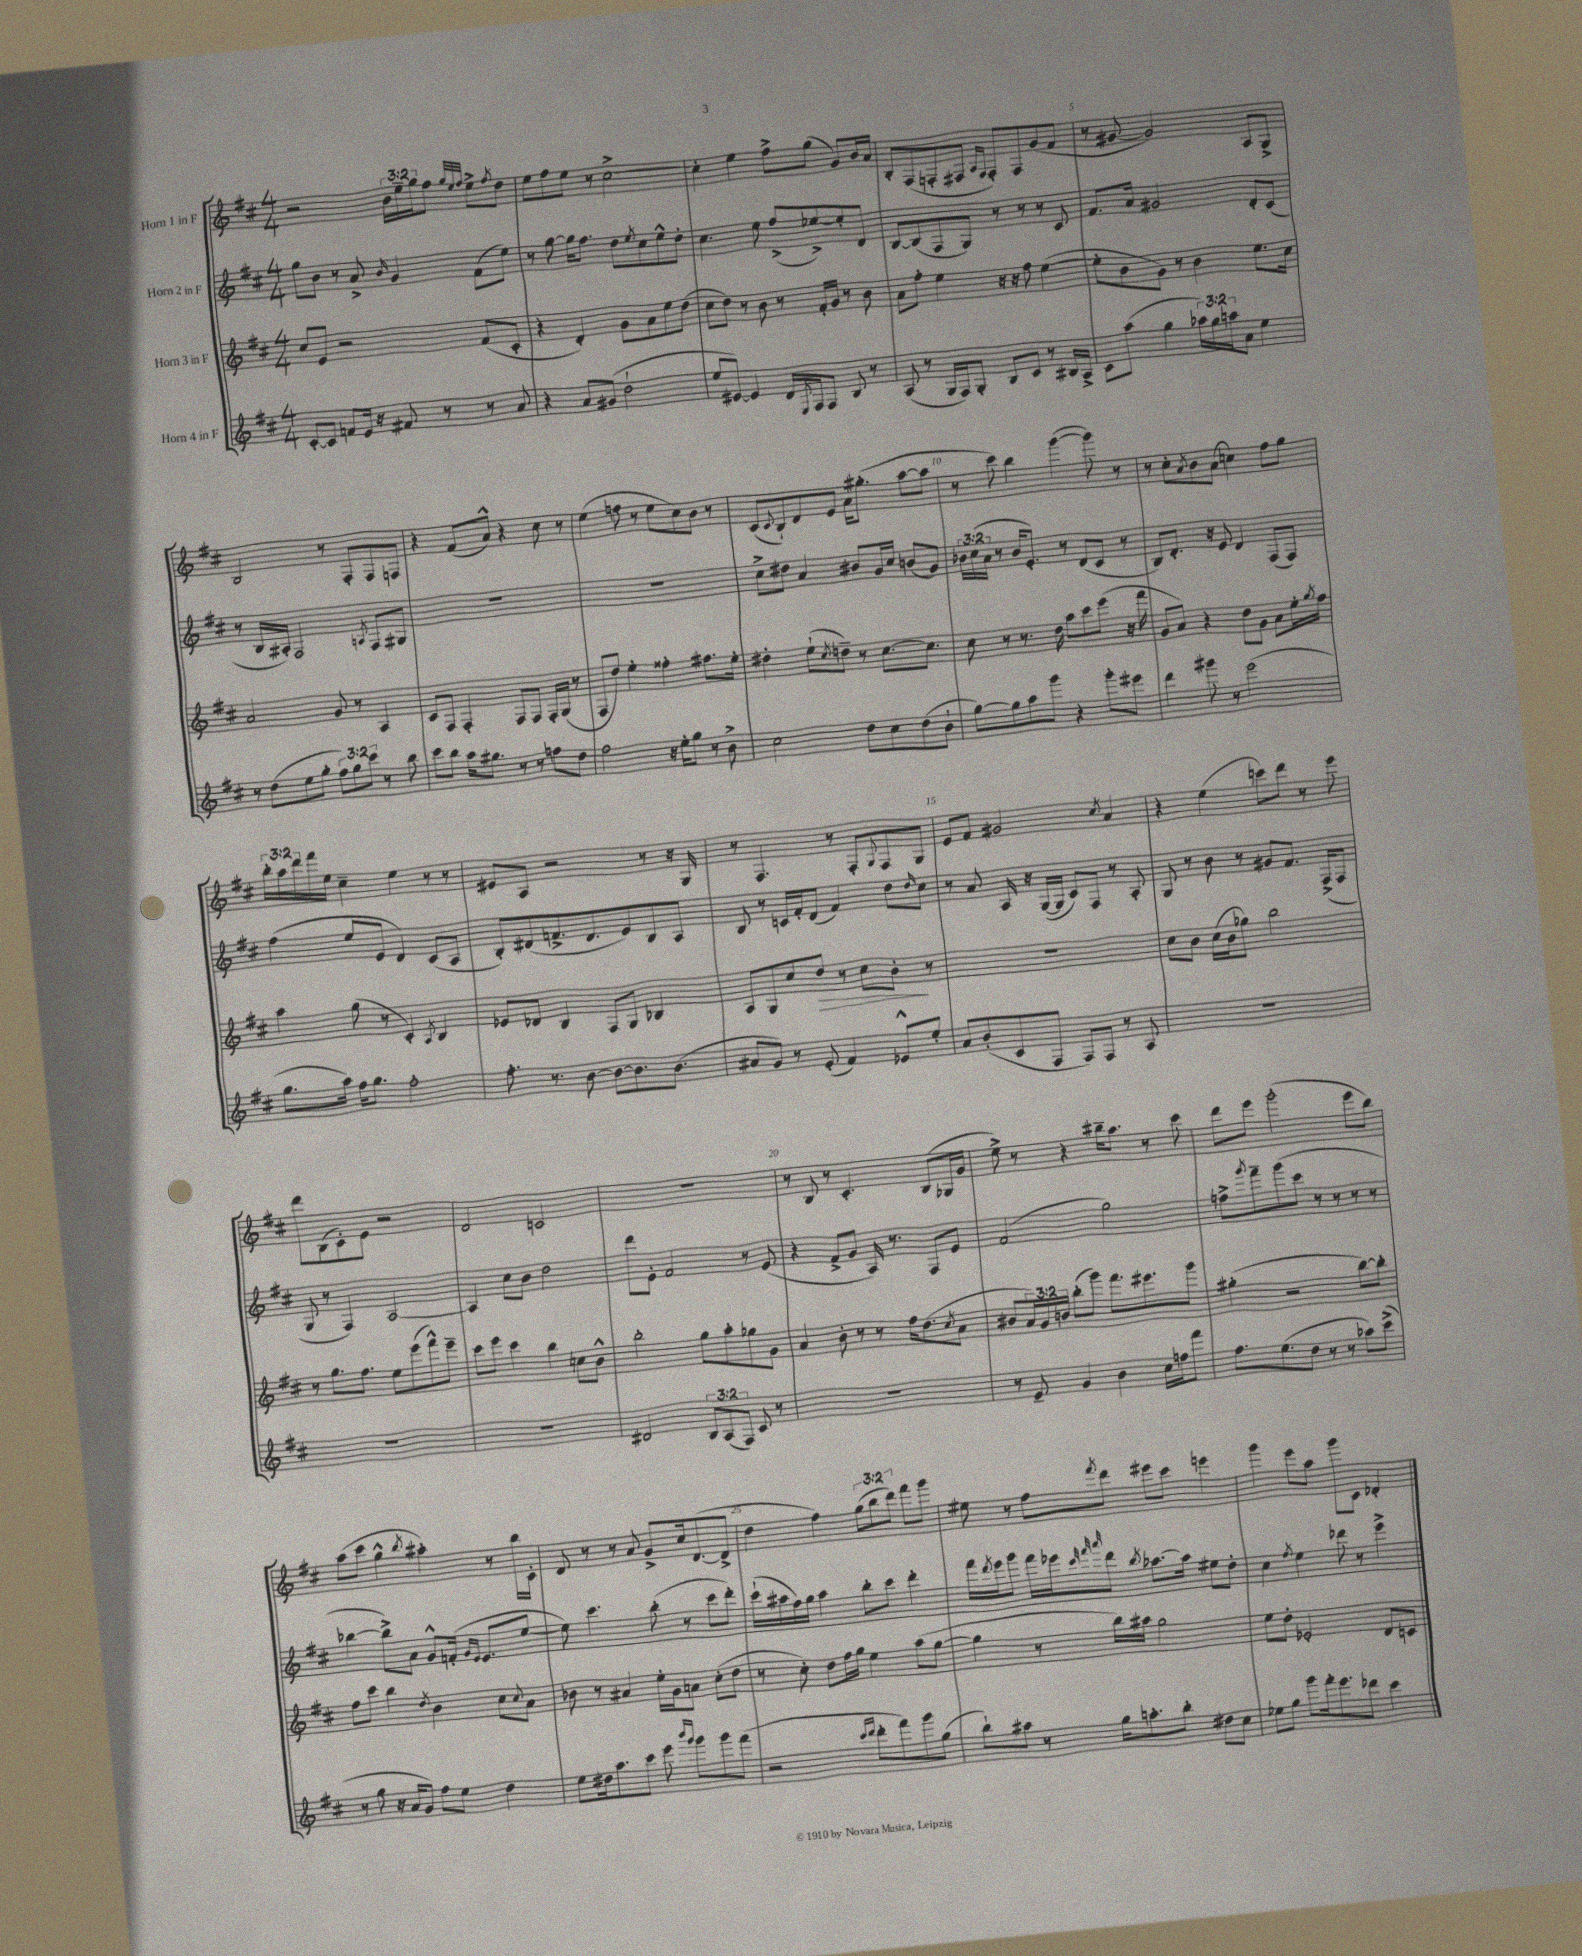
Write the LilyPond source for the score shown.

<<
\new StaffGroup <<
\new Staff = "s0" \with { instrumentName = "Horn 1 in F" } {
    \clef treble \key d \major \numericTimeSignature \time 4/4 \override Staff.TupletNumber.text = #tuplet-number::calc-fraction-text
    r2 \tuplet 3/2 { b'16 e''16-- g''16 } fis''8 \grace { g''32 e''32 fis''32 } e''8-> \acciaccatura { fis''8 } d''8 |
    e''8 fis''8 e''8 r8 cis''2~-> |
    cis''4-. e''4 fis''8-> g''8( g'8) b'16 a'16 |
    b8-. fis8( f8-. fis8 \grace { a16 fis16 } fis8-.) fis8 g'8( fis'8 |
    r8 gis'8~ gis'2) a8 g8-> |
    b2 r8 fis8-. fis8 f8 |
    r4 fis'8( a'8-^) r4 cis''8 r8 |
    e''4( f''8 r8 e''8 cis''8) b'8 r8 |
    cis'8( \appoggiatura { cis'8 } b8-!) d'8 e'8 a'16 gis''8.-.( a''8~ a''8 |
    r8 cis'''8) b''4 g'''4~( g'''8) r8 |
    r8 cis''8-. \acciaccatura { a'8 } b'8 a'8( c''4) fis''8 g''8 |
    \tuplet 3/2 { b''16-. a''16 d'''16 } fis'''16 e''16 cis''4-- e''4 r8 r8 |
    eis'8 a8 r2 r8 r16 g16 |
    r8 fis4. r8 fis8-. \appoggiatura { g8 } fis8 g8 |
    e'8 fis'8 gis'2 \acciaccatura { cis''8 } a'4 |
    r4 e''4( c'''8) d'''8 r8 e'''8 |
    d'''8 b8( cis'8-.) e'8 r2 |
    d'2 c'2 |
    R1 |
    r8 b8 r8 cis'4.-. b8( ges16 g'16 |
    e''8->) r8 r4 bis''16-- a''8. r8 cis'''8 |
    d'''8 e'''8 g'''2-.( e'''8 b''8) |
    a''8( cis'''8 g''4-^ \acciaccatura { b''8 } ais''4-.) r8 b''16 cis'16-. |
    d'8 r8 r8 a'8 g'8-> cis''16 d'8.~( d'8-> |
    d''4 fis''4) \tuplet 3/2 { g''8( b''8 d'''8) } fis'''8 g'''8 |
    eis''8 r8 fis''8 \acciaccatura { fis'''8 } d'''8 eis'''8 cis'''8 e'''4 |
    g'''4 e'''8 a''8 g'''8 cis'8 des'4-. \bar "|." |
}
\new Staff = "s1" \with { instrumentName = "Horn 2 in F" } {
    \clef treble \key d \major \numericTimeSignature \time 4/4 \override Staff.TupletNumber.text = #tuplet-number::calc-fraction-text
    g''8 b'8 r8 a'8-> \grace { b'16 } g'4 fis'8( e''8) |
    r8 g''8~ g''16 fis''8. d''8 \acciaccatura { e''8 } cis''8 e''8-^ d''8-. |
    cis''4. e''8 fis''8->( ees''8~->) ees''8-. d'8 |
    b8~ b8( fis8 g8) r8 r8 r8 cis'8 |
    fis'8. a'16 gis'2 d'8-. cis'8( |
    r8 b16 ais16-.) fis2 \acciaccatura { a8 } fis8 gis8 |
    R1 |
    R1 |
    cis''8-> dis''8 a'4 bis'8 g'16 cis''16 b'8( g'8) |
    \tuplet 3/2 { bes'16 cis''16( a'16 } r8 bes'16 e'8.-.) r8 d'8( cis'8 r8 |
    b8) d'8.-. r16 e'8 d'4 fis8( fis8) |
    fis''4( e''8 e'8 d'4) cis'8( a8 |
    b8-.) dis'8( f'8.-> dis'8. e'8) b8 a8 |
    b8 r8 c'16 fis'16-. d'8( fis'4) d''8 \grace { d''16 } cis''8 |
    r8 a'8 a16 r16 g16~( g16 cis'8) fis8 r8 a8-. |
    g8 r8 b'8 r8 gis'8 fis'8. fis16->( fis8 |
    g8 r8 fis4) a2~ |
    a4 cis''8 b'8 d''2 |
    d'''8 e'8-. fis'2 r8 e'8( |
    r4 fis'8-> g'8 a16) r8. fis8 e'8 |
    fis'2( g''2) |
    f''8-> \acciaccatura { g'''8 } fis'''8-- g'''8( cis'''8 r8 r8 r8 r8 |
    bes''4~ bes''8->) a'8 g'8-^ f'16-.( \grace { g'16 e'16 } e'8. e''8~ |
    e''8) cis'''4. b''8-.( r8 cis'''8 d'''8-.) |
    cis'''16-!( ais''16 fis''16) g''16 ais''4 b''8-. cis'''8 d'''4-. |
    fis'''16 \acciaccatura { d'''8 } e'''16 g'''8 fis'''16 ees'''16 \grace { cis'''32 fis'''32 a'''32 } d'''8 \acciaccatura { b''8 } aes''8.~ aes''16 eis''8 d''8-. |
    cis''4 \acciaccatura { fis''8 } e''4 des'''8 r8 e'''4-> \bar "|." |
}
\new Staff = "s2" \with { instrumentName = "Horn 3 in F" } {
    \clef treble \key d \major \numericTimeSignature \time 4/4 \override Staff.TupletNumber.text = #tuplet-number::calc-fraction-text
    cis''8 e'8 r2 fis'8( cis'8-. |
    r4 d'4-.) g'8 a'8 e''8 d''8( |
    cis''8 d''8) r8 b'8 r8 fis'16-. g'16 r8 b'8 |
    a'8 fis''8-. e''4 r16 r16 fis''8 e''4~( |
    e''8-. b'8 g'8) r8 b'4 e''8. cis''16 |
    a'2 g'8 r8 a4 |
    cis'8 fis8 fis4-. fis8 fis8 fis16-. g16( r8 |
    fis8 d''8) e''4-. fisis''4-. fis''8. e''16-. |
    dis''4-. e''8-!( \acciaccatura { cis''8 } d''8--) r8 cis''8.~ cis''8. |
    cis''8 r8 r8. d''16 a''8 cis'''8 e'''8( r16 fis'''16 |
    g'8 a'8) r4 d''8 g'8 a'8 e''16-. \acciaccatura { g''8 } fis''16 |
    a''4 g''8( r8 cis'4-.) \acciaccatura { a8 } b4 |
    ees'8 des'8 b4 fis8 g8 bes4 |
    a8 g8 cis''8 d''8\> r8 cis''8 b'8-.\! r8 |
    R1 |
    cis''8 b'8 cis''16( b'16 ges''8) b''2 |
    r8 g''8. fis''8. e''8 e'''8( fis'''8-^) e'''8-- |
    cis'''8 e'''8 cis'''4 b''4 c''8 b'8-^ |
    b''2-. g''8 a''8-. ges''8 g'8 |
    a'4 b'8-. r8 r8 fis''16 d''8.( \acciaccatura { cis''8 } a'8 |
    bis'8 \tuplet 3/2 { a'16) g'16 b'16 } b''8-.( g'''8) fis'''8. eis'''8. g'''8 |
    gis''4-.( r2 b''8~) b''8-. |
    fis''8 cis'''8 b''4 \acciaccatura { d''8 } b'4 cis''8 \appoggiatura { cis''8 } a'8 |
    bes'8 r8 ais'4 e''16-. g'16 a'8 cis''8-.( d''8 |
    r8 cis''8-.) d''8 fis''16 g''16 e''4 a''8( g''8~ |
    g''4 r8 b''16) ais''16 g''2 |
    e''8 d''8-. ees'2-. d'8 c'8 \bar "|." |
}
\new Staff = "s3" \with { instrumentName = "Horn 4 in F" } {
    \clef treble \key d \major \numericTimeSignature \time 4/4 \override Staff.TupletNumber.text = #tuplet-number::calc-fraction-text
    cis'8~-. cis'8 f'8 e'16 r16 fis'8 r8 r8 a'8 |
    r4 a'8 gis'8( d''2-! |
    e''8 eis'8~) eis'4 d'16 \acciaccatura { e8 } fis16 fis8 b8 r8 |
    a8( r8 g16 fis16) g8-. b8 cis'8 r8 bis16 a16-> |
    cis'8 a''8( g''4 \tuplet 3/2 { aes''16) g''16 a''16 } a'8 e''4 |
    r8 d''8( e''8 g''8-. \tuplet 3/2 { fis''8) g''8 cis'''8 } r8 b''8 |
    cis'''8 b''8 a''16 gis''8. r8 r8 f''8 d''8 |
    fis''2 r16 e''16-. g''8 r8 b'8-> |
    cis''2 d''8 cis''8 d''8( b'8-! |
    g''8~) g''8 a''8 g'''8 r4 g'''8-. eis'''8 |
    d'''4 gis'''8 r8 e'''2( |
    g''8. a''16) fis''16 g''8. fis''2-. |
    fis''8.-. r8. b'8~ b'8~ b'8. b'8.( |
    ais'8 g'8) r8 e'8-.( fis'4) ees'8-^ e''8-. |
    a'8 b'8-.( cis'8 fis8 fis8) fis8 r8 a8 |
    R1 |
    R1 |
    R1 |
    dis'2 \tuplet 3/2 { b8 a8( fis8) } cis'8 r8 |
    R1 |
    r8 e'8-- g'4 b'4 cis''16 f''16 fis'''8 |
    fis''8. e''8.( d''8 r8 r8 aes''8) cis'''8->( |
    r8 g''8 r16 a'16 g'8) fis''8 e''8 d''4 |
    e''8 dis''16 a''8. cis'''8 e'''8 \grace { b'''16 g'''16 } g'''8 g'''8 fis'''8( |
    r2 \grace { cis'''16 d'''16 } d'''8-. fis'''8) g'''8 g''8( |
    b''8-!) ais''8 r8 g''16 a''8.-. b''8-. dis''8 cis''8 |
    ees''8 g''8 g'''8 fis'''16-. e'''8. des'''8 cis'''4 \bar "|." |
}
>>
>>
\layout { \context { \Score \override BarNumber.break-visibility = ##(#f #t #t) barNumberVisibility = #(every-nth-bar-number-visible 5) } }
